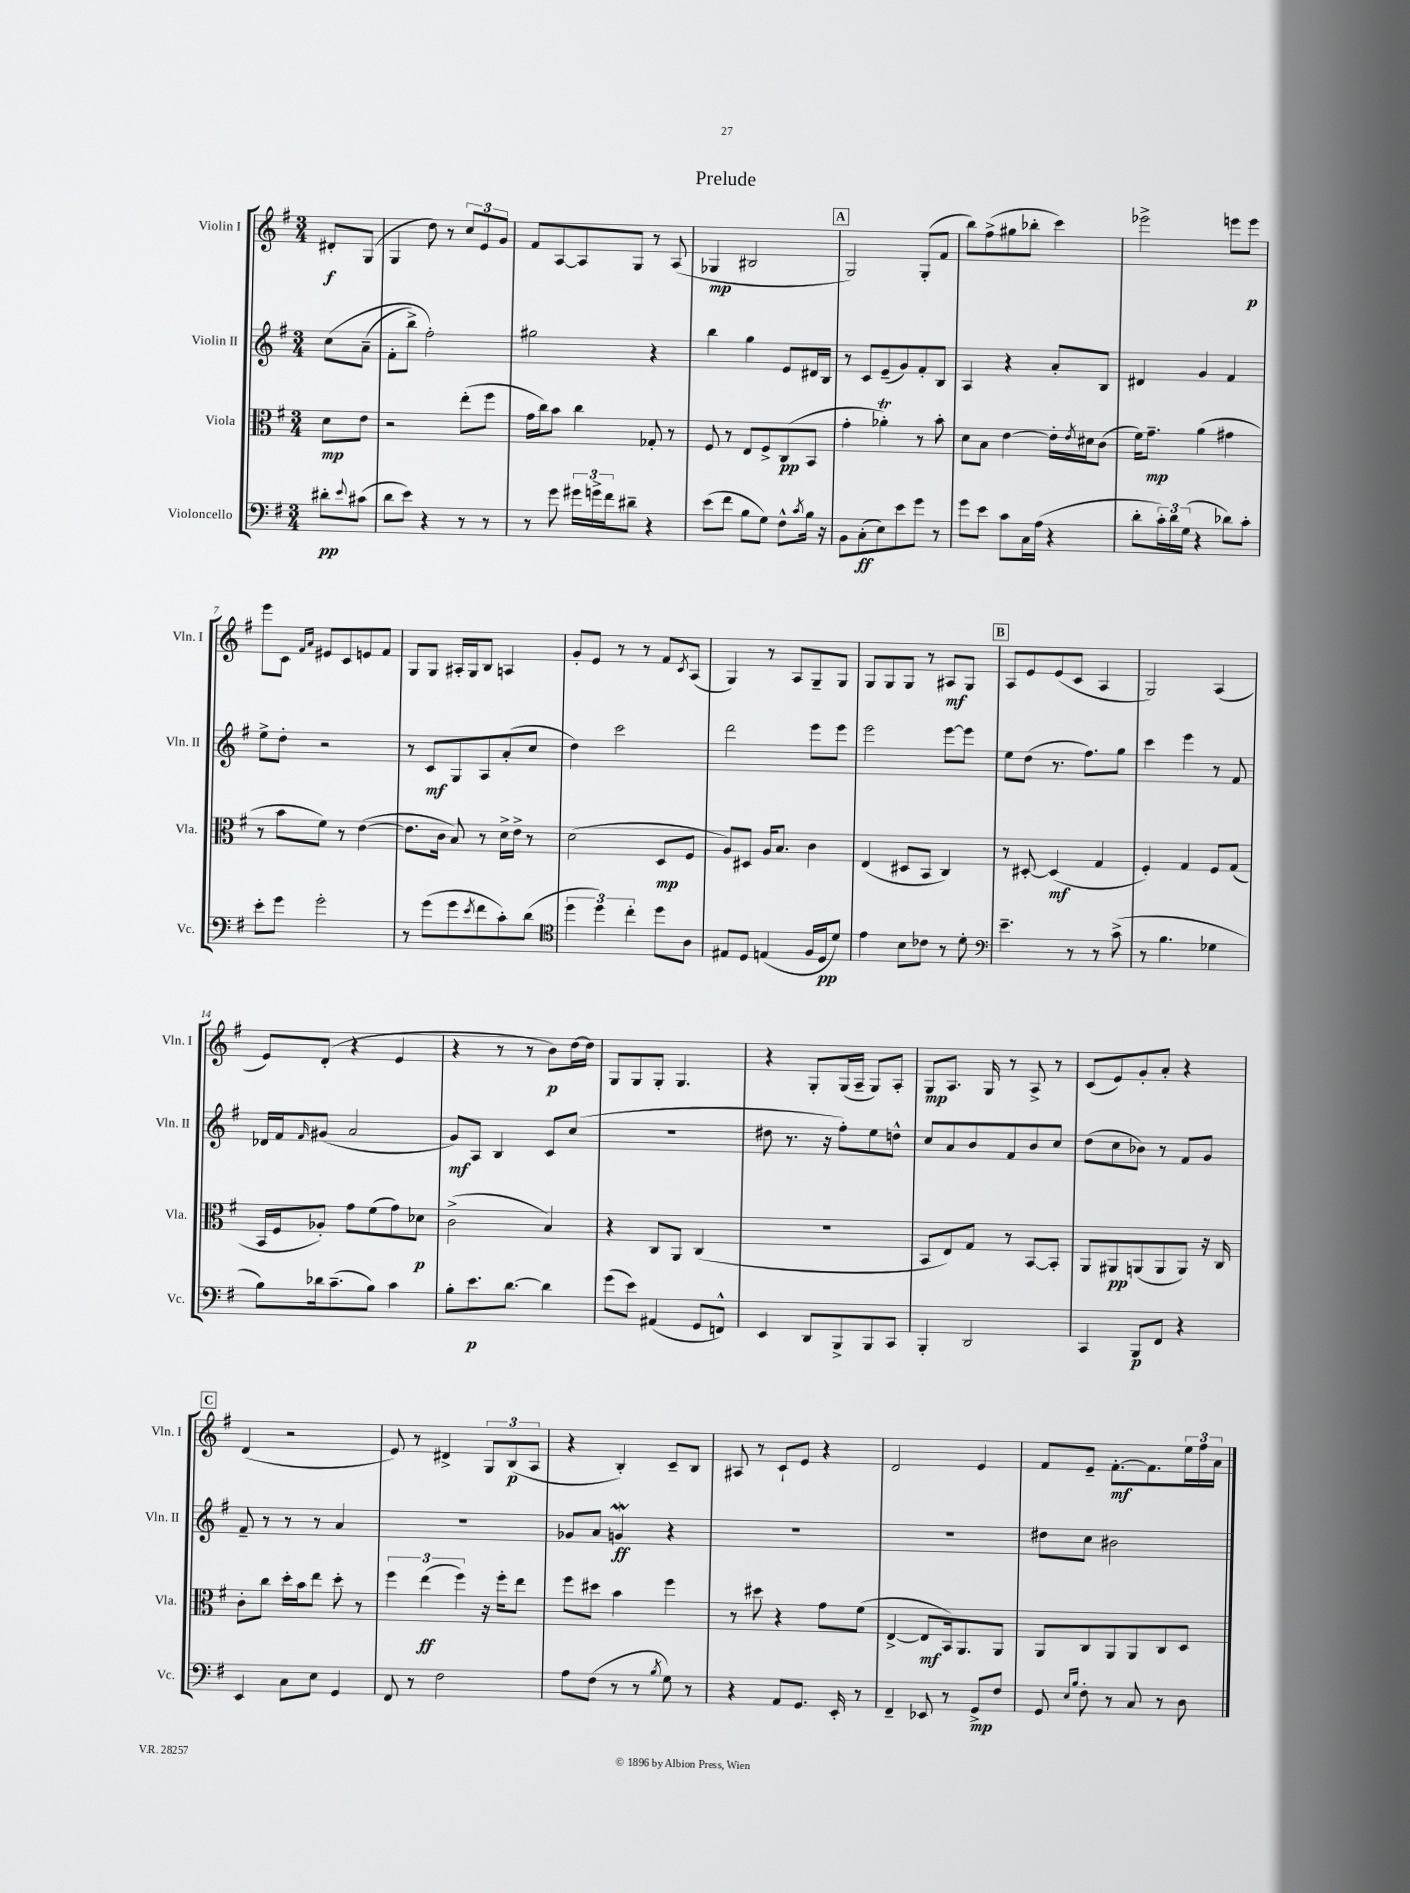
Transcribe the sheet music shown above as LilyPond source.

\header { title = "Prelude" }
<<
\new StaffGroup <<
\new Staff = "s0" \with { instrumentName = "Violin I" shortInstrumentName = "Vln. I" } {
    \clef treble \key g \major \numericTimeSignature \time 3/4 \partial 4
    dis'8-.\f g8( |
    g4 d''8) r8 \tuplet 3/2 { c''8 e'8 g'8 } |
    fis'8 a8~ a8 g8 r8 a8( |
    ges4\mp bis2 |
    \mark \markup { \box "A" } g2) g8-.( fis'8 |
    b''8) fis''8->( gis''8 bes''8-. c'''4) |
    ees'''2-> e'''8 e'''8\p |
    e'''8 c'8 \grace { fis'16 a'16 } eis'8 c'8 e'8 fis'8 |
    g8 g8 ais16-. g16 b8 a4 |
    g'8-. e'8 r8 r8 fis'8 \acciaccatura { c'8 } a8( |
    g4) r8 a8 g8-- g8 |
    g8 g8 g8 r8 ais8\mf g8 |
    \mark \markup { \box "B" } a8 e'8 e'8( c'8 a4 |
    g2) a4( |
    e'8) d'8-.( r4 e'4 |
    r4 r8 r8 b'8\p) d''16~ d''16 |
    g8 g8 g8-. g4. |
    r4 g8-. g16( a16-- g8) a8-. |
    g8\mp a8. g16 r8 a8-> r8 |
    c'8( e'8) g'8-. a'8-. r4 |
    \mark \markup { \box "C" } d'4( r2 |
    e'8) r8 dis'4-> \tuplet 3/2 { g8 b8\p( a8 } |
    r4 b4-.) c'8-- b8 |
    ais8 r8 c'8-! e'8 r4 |
    d'2 e'4 |
    fis'8 e'8-- fis'8.~-.\mf fis'8. \tuplet 3/2 { e''16 fis''16 a'16 } \bar "|." |
}
\new Staff = "s1" \with { instrumentName = "Violin II" shortInstrumentName = "Vln. II" } {
    \clef treble \key g \major \numericTimeSignature \time 3/4 \partial 4
    c''8\( a'8--( |
    fis'8-. b''8->) fis''2-.\) |
    gis''2 r4 |
    b''4 g''4 e'8 dis'16 b16 |
    \mark \markup { \box "A" } r8 c'8 e'8--( g'8) fis'8-. b8 |
    a4 r4 a'8-. b8 |
    dis'4 g'4 fis'4 |
    e''8-> d''8-. r2 |
    r8 c'8\mf g8 a8 a'8-.( c''8 |
    d''4) c'''2 |
    d'''2 e'''8 e'''8 |
    e'''2 e'''8~ e'''8 |
    \mark \markup { \box "B" } e''8 d''8( r8. fis''8.) g''8 |
    c'''4 e'''4 r8 fis'8 |
    des'16 fis'16 \grace { fis'16 } gis'8( a'2 |
    g'8\mf) a8 b4 c'8 c''8( |
    R2. |
    dis''8 r8. r16 fis''8-.) e''8 d''8-^ |
    c''8 a'8 b'8 fis'8 b'8 c''8 |
    d''8( c''8 bes'8) r8 fis'8 g'8 |
    \mark \markup { \box "C" } fis'8-- r8 r8 r8 a'4 |
    R2. |
    ges'8 a'8 g'4\mordent\ff r4 |
    R2. |
    R2. |
    dis''8 c''8 bis'2 \bar "|." |
}
\new Staff = "s2" \with { instrumentName = "Viola" shortInstrumentName = "Vla." } {
    \clef alto \key g \major \numericTimeSignature \time 3/4 \partial 4
    d'8\mp e'8 |
    r2 e''8-.( fis''8 |
    g'16 c''16) b'8 c''4 ges8-. r8 |
    fis8 r8 e8 fis8-> c8\pp( b,8 |
    \mark \markup { \box "A" } g'4-. aes'4-.\trill) r8 b'8-. |
    d'8 b8 e'4~ e'16-. \acciaccatura { e'8 } dis'16 c'8( |
    fis'16) g'8.--\mp a'4( gis'4 |
    r8 b'8 fis'8) r8 e'4~( |
    e'8. c'16 b8) r8 d'16-> e'16-> r8 |
    d'2( d8\mp fis8 |
    a8) dis8 a16 b8. c'4 |
    e4( dis8 b,8 c4) |
    \mark \markup { \box "B" } r8 dis8~-. dis4\mf( g4 |
    fis4-.) g4 fis8 g8( |
    b,16 fis16 aes8-.) g'8 fis'8( g'8) des'8\p |
    c'2->( b4) |
    r4 c8 a,8 c4( |
    R2. |
    b,8 e8) g8 r8 b,8~ b,8-. |
    a,8 ais,8\pp a,8( a,8 a,8) r16 c16 |
    \mark \markup { \box "C" } c'8-. c''8 d''16-. b'16 e''8 d''8-. r8 |
    \tuplet 3/2 { fis''4 e''4\ff( fis''4) } r16 fis''16-. e''8 |
    fis''8 dis''8 b'4 fis''4 |
    r8 dis''8 r4 g'8 fis'8( |
    e4~-> e8\mf b,16) a,8. a,8 |
    a,8 c8 a,8 a,8 c8 d8 \bar "|." |
}
\new Staff = "s3" \with { instrumentName = "Violoncello" shortInstrumentName = "Vc." } {
    \clef bass \key g \major \numericTimeSignature \time 3/4 \partial 4
    dis'8-.\pp \appoggiatura { e'8 } cis'8( |
    d'8 e'8) r4 r8 r8 |
    r8 g'8 \tuplet 3/2 { gis'16 g'16-> fis'16 } dis'8-- r4 |
    e'8( fis'8 b8 g8) fis8-^ \acciaccatura { c'8 } b16 r16 |
    \mark \markup { \box "A" } b,8 c8-.\ff( e8) e'8 g'8 r8 |
    g'8 e'8 c'8 c16 a16( r4 |
    d'8-. \tuplet 3/2 { c'16-.) d'16 g16( } r4 des'8) c'8-. |
    e'8-. g'8 g'2-. |
    r8 g'8( g'8 \acciaccatura { e'8 } fis'8 c'8-.) d'8( |
    \clef tenor \tuplet 3/2 { d''4 d''4) c''4-. } d''8 a8 |
    eis8 d8 e4( fis16 d16\pp d'8) |
    e'4 b8 ces'8 r8 d'8-. |
    \mark \markup { \box "B" } \clef bass e'4.-- r8 r8 c'8->( |
    r8 b4. ges4 |
    b8) des'16 c'8.--( b8) c'4 |
    b8-. e'8.\p d'8.~ d'4 |
    g'8( e'8) ais,4( g,8 f,8-^) |
    e,4 d,8 b,,8-> b,,8 c,8 |
    b,,4-. d,2 |
    c,4 b,,8\p fis,8 r4 |
    \mark \markup { \box "C" } e,4 c8 e8 g,4 |
    fis,8 r8 fis2 |
    a8 fis8( r8 r8 \acciaccatura { b8 } g8) r8 |
    r4 a,8 g,8. e,16-. r8 |
    fis,4-- ees,8 r8 g,8->\mp fis8 |
    g,8 \grace { e16 b16 } fis8-. r8 c8 r8 d8 \bar "|." |
}
>>
>>
